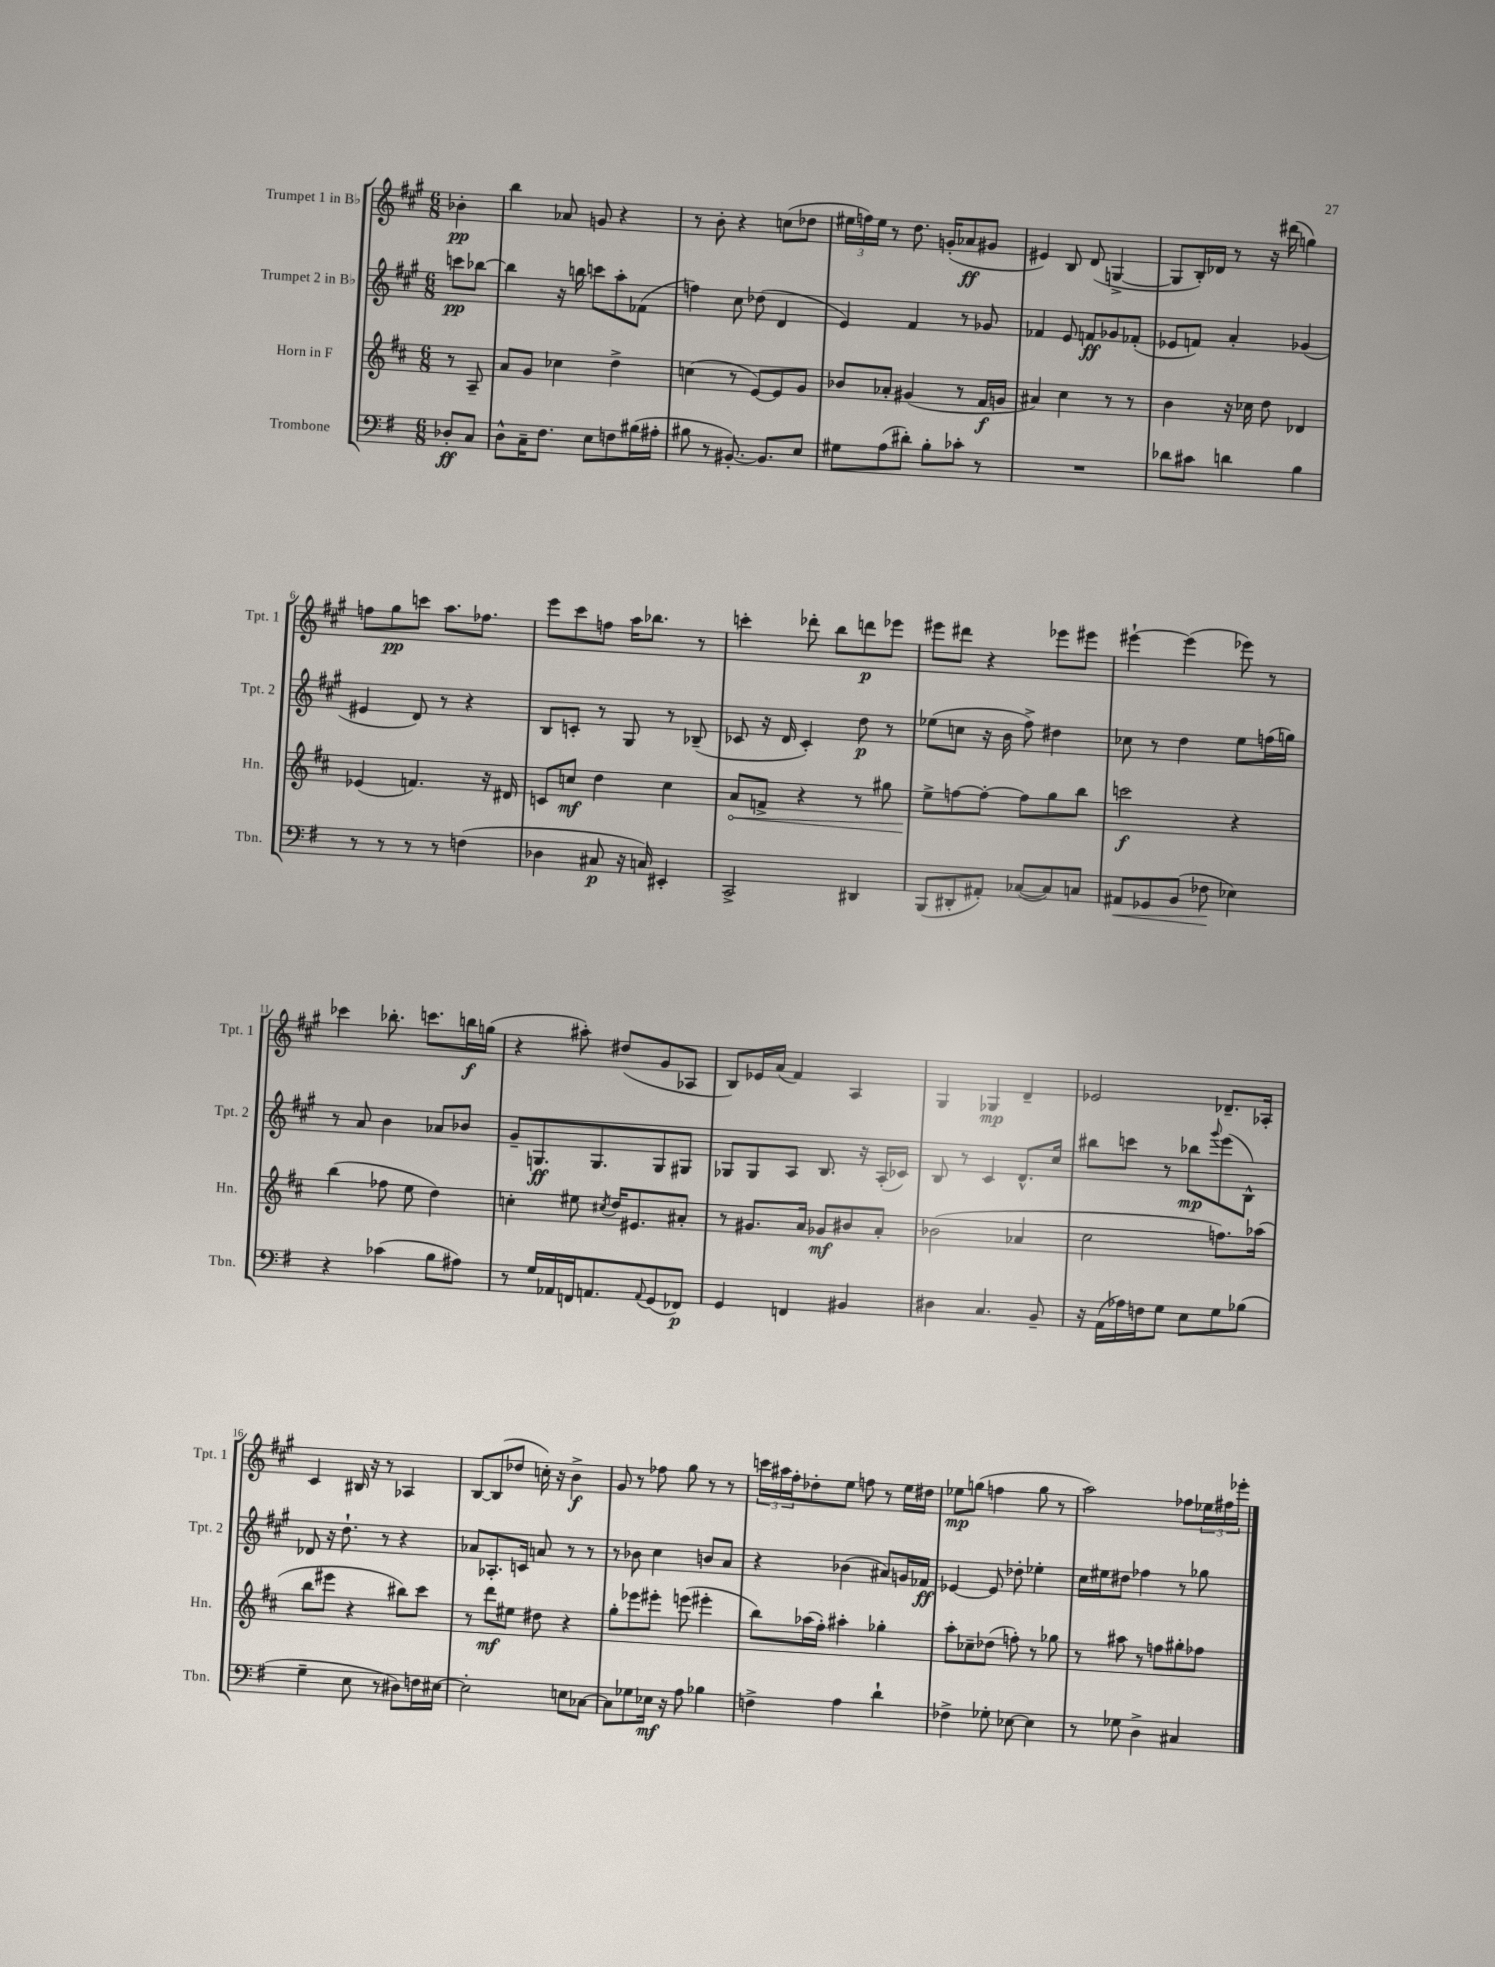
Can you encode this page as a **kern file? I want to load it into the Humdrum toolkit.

**kern	**kern	**kern	**kern
*staff4	*staff3	*staff2	*staff1
*clefF4	*clefG2	*clefG2	*clefG2
*k[f#]	*k[f#c#]	*k[f#c#g#]	*k[f#c#g#]
*M6/8	*M6/8	*M6/8	*M6/8
8D-'	8r	8ccc	4b-'
8C	8A~	[8bb-	.
=	=	=	=
8D^^	8a	4bb-]	4bb
16C~	8g	.	.
8.F#	.	.	.
.	4cc-	16r	8a-
.	.	16bb	.
8E	.	8ccc	8g
8F	4dd^	8aa'	4r
(16B#	.	(8f-	.
16A#'	.	.	.
=	=	=	=
8B#	(4cc	4ff)	8r
8r	.	.	8b'
[8.BB#')	8r	8cc#	4r
.	[8e)	(8dd-	.
8.BB#]	.	.	.
.	8e]	4d	(8cc
8E	8g	.	8dd-
=	=	=	=
8G#	8b-	4e)	24ee#
.	.	.	24ff)
.	.	.	24ee#
(8A	8a-'	.	8r
8d#')	(4g#	4f#	8.dd
8B'	.	.	.
.	.	.	(16g'
8c-'	8r	8r	8a-
8r	16f#	8g-	8g#
.	16g	.	.
=	=	=	=
2.r	4a#)	4f-	4e#)
.	4cc#	8e	8B
.	.	8f	(8d
.	8r	8g-	[4G^
.	8r	(8f-'	.
=	=	=	=
8d-	4b	8e-	8G]
8c#	.	8f)	16B')
.	.	.	16d-
4d	16r	4a'	8r
.	16cc-	.	.
.	8dd	.	16r
.	.	.	(16ddd#
4B	4d-	(4g-	4gg)
=	=	=	=
8r	(4e-	4e#	8ff
8r	.	.	8gg#
8r	4.f)	8d)	8ccc
8r	.	8r	8.aa
(4F	.	4r	.
.	.	.	8.ff-
.	16r	.	.
.	16d#	.	.
=	=	=	=
4D-	8c	8B	8eee
.	8cc	8c'	8ccc#
8C#	4dd	8r	8ff
16r	.	8G#	16aa
16C)	.	.	8.bb-
4EE#'	4cc	8r	.
.	.	(8B-~	8r
=	=	=	=
2CC^	8a	8c-	4ccc'
.	8f^	16r	.
.	.	16d	.
.	4r	4c-')	8ddd-'
.	.	.	8bb
4DD#	8r	8dd	8ddd
.	8gg#	8r	8eee-
=	=	=	=
(8BBB	8ee^	(8ee-	8eee#
8DD#'	[8ff	8cc	8ddd#
8AA#')	8ff'_	16r	4r
.	.	16b	.
([8C-	8ff]	8ff#^)	.
8C-])	8gg	4dd#	8eee-
8C	8bb	.	8eee#
=	=	=	=
8AA#	2ccc	8cc-	[4eee#`
8GG-	.	8r	.
(8BB	.	4dd	(4eee#]
8F-	.	.	.
4E-)	4r	8ee	8eee-)
.	.	(16ff	8r
.	.	16gg)	.
=	=	=	=
4r	(4bb	8r	4ccc-
.	.	8a	.
(4c-	8ff-	4b	8.bb-'
.	8ee	.	.
.	.	.	8.ccc
8B	4dd)	8a-	.
8A#)	.	8b-	16bb
.	.	.	(16gg
=	=	=	=
8r	4cc'	8g#~	4r
16G	.	8.G	.
16AA-	.	.	.
16FF	8ee#	.	8aa#')
8.AA	.	8.G	.
.	8qcc#	.	.
.	16dd	.	(8dd#
.	8.e#	.	.
8qqAA	.	.	.
(8GG	.	8G	8g#
8FF-)	8a#'	8G#	8A-
=	=	=	=
4GG	8r	8G-	8B)
.	8.g#	8G-	16e-
.	.	.	(16a
4FF	.	8A	4f#)
.	16a	.	.
.	8g-	8.B	.
4BB#	8b#	.	4A
.	.	16r	.
.	8a'	(16A'	.
.	.	16c-)	.
=	=	=	=
4D#	(2b-	8B	4G#
.	.	8r	.
4.C	.	4c#	4G-
.	4a-	8.d^^	4d~
8BB~	.	.	.
.	.	16cc#	.
=	=	=	=
16r	2cc#	8bb#	2e-
(16AA	.	.	.
16A-)	.	8ccc	.
16F	.	.	.
8G	.	8r	.
8E	.	8bb-	.
.	.	8qqggg#	.
8G	8.ff)	(8eee	8.d-~
(8B-	.	8B^^)	.
.	(16aa-	.	16A-'
=	=	=	=
4G~	8bb	8d-	4c#
.	8eee#	16r	.
.	.	8.dd`	.
8E	4r	.	16B#
.	.	.	16r
8r	.	8r	8r
8D#)	8bb#)	4r	4A-
16F	8ccc#	.	.
[16E#	.	.	.
=	=	=	=
2E#']	8r	8a-	[8B
.	8ddd	8.A-'	(8B]
.	8ee#	.	8dd-
.	.	16c	.
.	8dd#	8a	16cc')
.	.	.	16r
8E	4r	8r	4b^
[8C-	.	8r	.
=	=	=	=
8C-]	8gg'	8r	8g#
8G-	8eee-	8b-	8r
16E-	8eee#'	4cc#	8ff-
16r	.	.	.
8A	(8eee	.	8gg#
4B-	4eee#'	8b	8r
.	.	8a	8r
=	=	=	=
4F^	8bb)	4r	24ccc
.	.	.	24aa#
.	.	.	24ff#'
.	(16aa-	.	8dd-'
.	16ff#')	.	.
4A	4aa#'	(4b-	8ee
.	.	.	8ff
4d`	4gg-'	8a#)	8r
.	.	16g	16ee
.	.	16f-	16dd#
=	=	=	=
4F-^	8aa'	[4e-	8ee-
.	8cc-~	.	(8gg
8G-'	(8dd-	8e-]	4ff
[8E-	8ff')	8dd-'	.
4E-]	8r	4ee-'	8gg
.	8gg-	.	8r
=	=	=	=
8r	8r	16cc#	2aa)
.	.	16ee#	.
8G-	8aa#	8dd#	.
4D^	8r	4ff-	.
.	8ff	.	.
4C#	8gg#'	8r	8ff-
.	8ff-	8gg-	24ee-
.	.	.	24ff#
.	.	.	24eee-'
==	==	==	==
*-	*-	*-	*-
